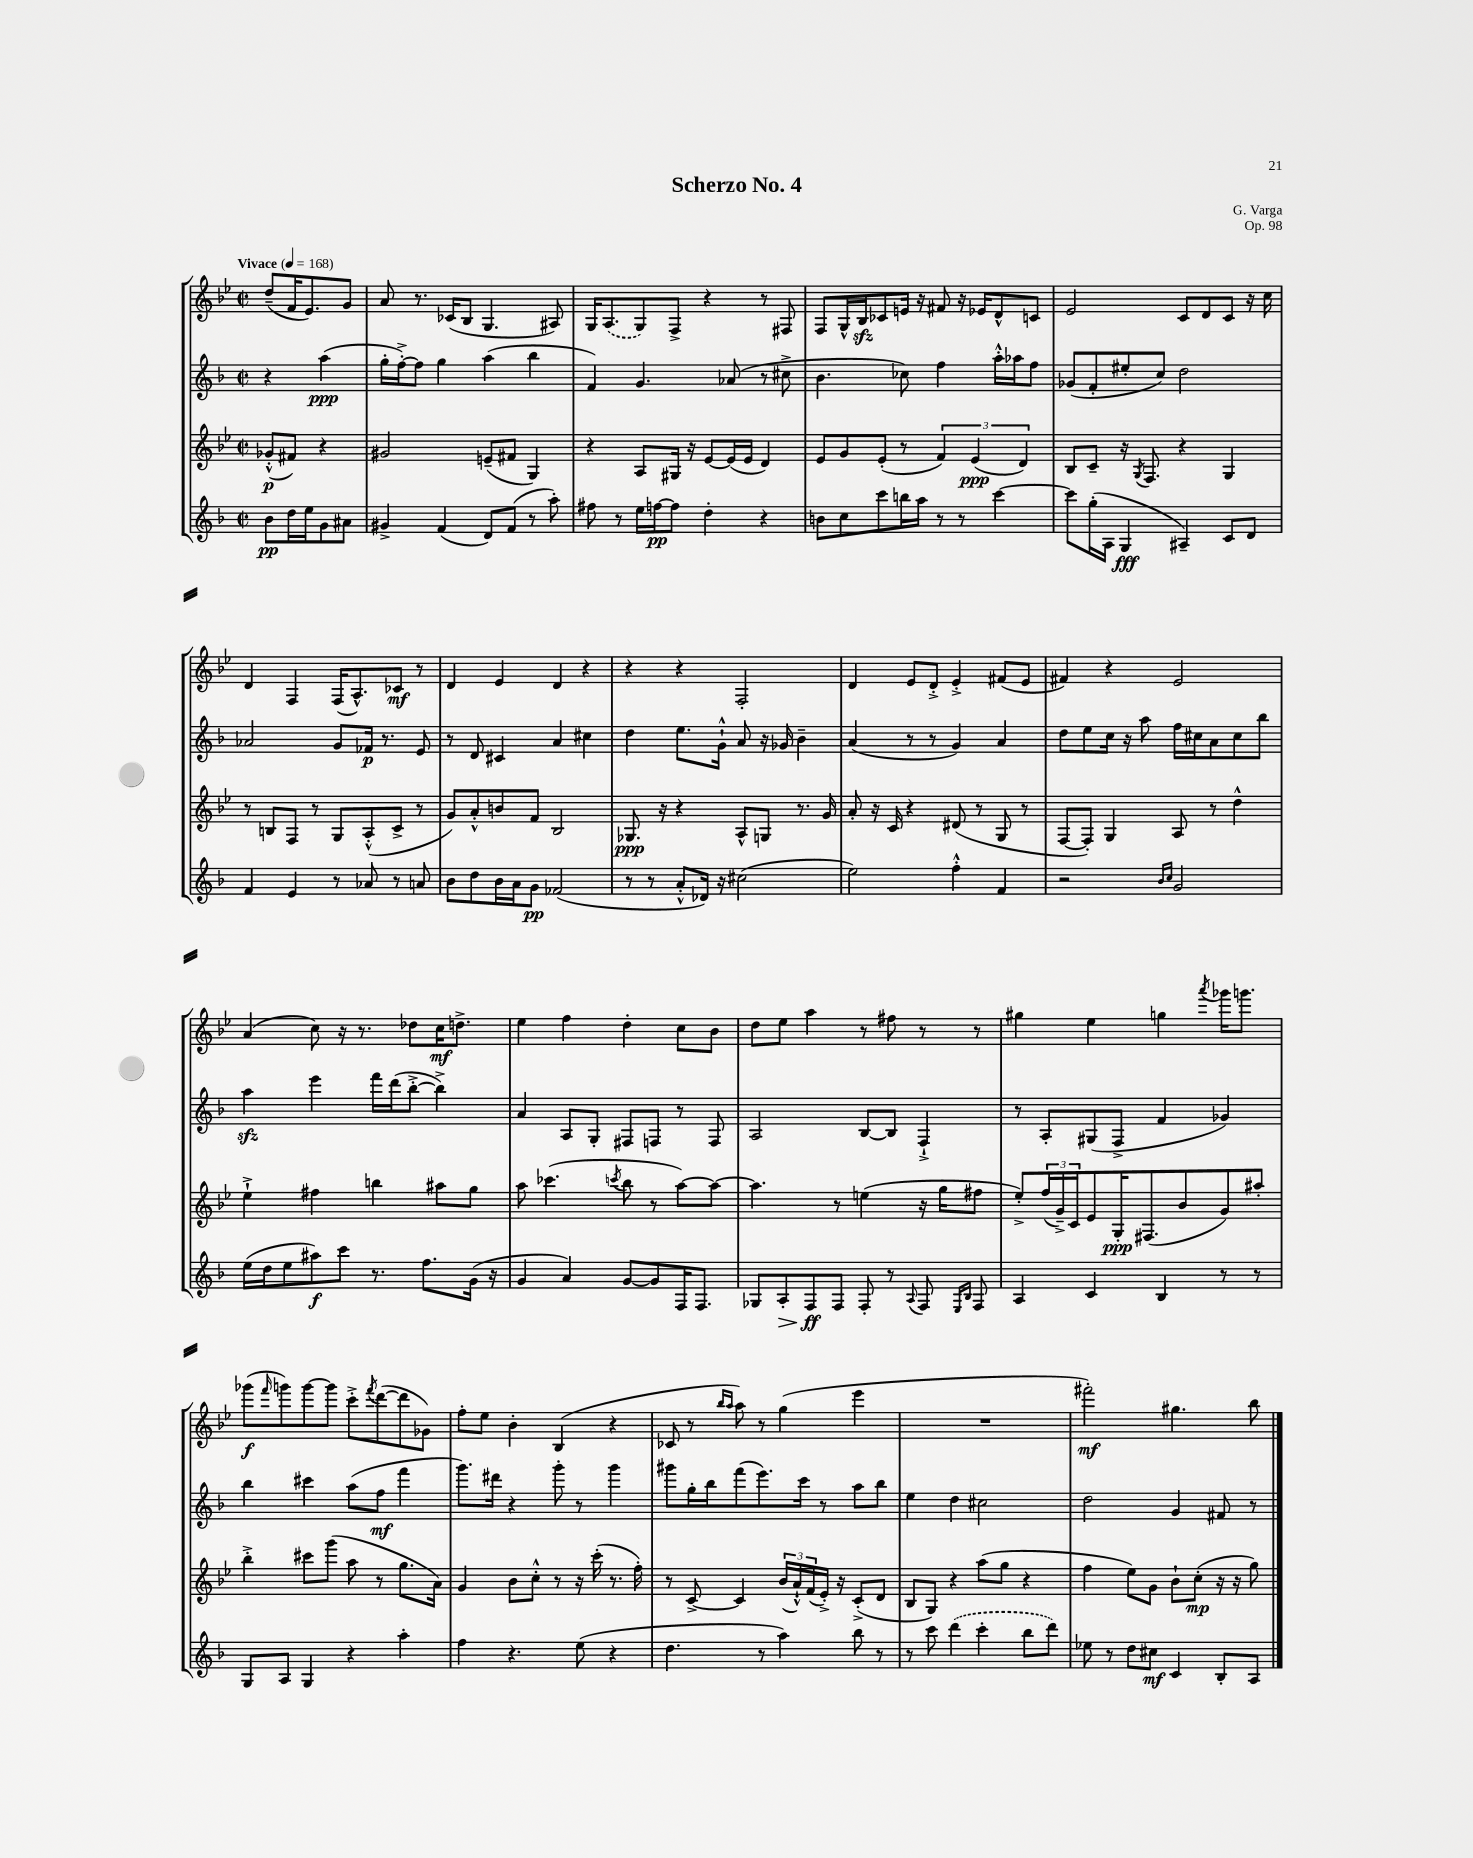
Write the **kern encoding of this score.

**kern	**kern	**kern	**kern
*staff4	*staff3	*staff2	*staff1
*clefG2	*clefG2	*clefG2	*clefG2
*k[b-]	*k[b-e-]	*k[b-]	*k[b-e-]
*M2/2	*M2/2	*M2/2	*M2/2
*met(c|)	*met(c|)	*met(c|)	*met(c|)
*MM168	*MM168	*MM168	*MM168
8b-	(8g-'^^	4r	(8dd~
16dd	8f#)	.	16f
16ee	.	.	8.e-)
8g	4r	(4aa	.
8a#	.	.	8g
=	=	=	=
4g#^	2g#	16gg'	8a
.	.	[16ff'^)	.
.	.	8ff]	8.r
(4f	.	4gg	.
.	.	.	(16c-
.	.	.	8B-
8d)	(8e~	(4aa	4.G
(8f	8f#	.	.
8r	4G)	4bb-	.
8aa')	.	.	8A#)
=	=	=	=
8ff#	4r	4f)	16G
.	.	.	(8.A
8r	.	.	.
16ee	8A	4.g	8G)
[16ff	.	.	.
8ff]	16G#	.	8F^
.	16r	.	.
4dd'	[8e-	.	4r
.	(16e-]	(8a-	.
.	16e-	.	.
4r	4d)	8r	8r
.	.	8cc#^	8F#
=	=	=	=
8b	8e-	4.b-	8F
8cc	8g	.	16G^^
.	.	.	16B-
8ccc	(8e-'	.	8c-
16bb	8r	8cc-)	16e
16aa	.	.	16r
8r	6f)	4ff	8f#
8r	.	.	16r
.	(6e-	.	.
.	.	.	16e-
[4ccc	.	16aa'^^	8d^^
.	.	16aa-	.
.	6d)	.	.
.	.	8ff	8c
=	=	=	=
8ccc]	8B-	(8g-	2e-
(16gg'	8c~	8f'	.
16A	.	.	.
4G	16r	8ee#'	.
.	8qG	.	.
.	8.F	.	.
.	.	8cc)	.
4A#~)	4r	2dd	8c
.	.	.	8d
8c	4G	.	8c
8d	.	.	16r
.	.	.	16cc
=	=	=	=
4f	8r	2a-	4d
.	8B	.	.
4e	8F	.	4F
.	8r	.	.
8r	8G	8g	(16F
.	.	.	8.A^^)
8a-	(8A'^^	16f-	.
.	.	8.r	.
8r	8c^	.	8c-
8a	8r	8e	8r
=	=	=	=
8b-	8g)	8r	4d
8dd	8a'^^	8d	.
16b-	8b	4c#	4e-
16a	.	.	.
8g	8f	.	.
(2f-	2B-	4a	4d
.	.	4cc#	4r
=	=	=	=
8r	8.G-	4dd	4r
8r	.	.	.
.	16r	.	.
8a'^^	4r	8.ee	4r
16d-)	.	.	.
16r	.	16g`^^	.
(2cc#	8A^^	8a	2F'
.	8G	16r	.
.	.	16g-	.
.	8.r	4b-~	.
.	16g	.	.
=	=	=	=
2ee)	8a'	(4a	4d
.	16r	.	.
.	16c	.	.
.	4r	8r	8e-
.	.	8r	8d'^
4ff'^^	(8d#	4g)	4e-'^
.	8r	.	.
4f	8G	4a	(8f#
.	8r	.	8e-
=	=	=	=
2r	[8F	8dd	4f#)
.	8F'])	8ee	.
.	4G	16cc	4r
.	.	16r	.
.	.	8aa	.
16qqb-	.	.	.
16qqcc	.	.	.
2g	8A	16ff	2e-
.	.	16cc#	.
.	8r	8a	.
.	4dd^^	8cc#	.
.	.	8bb-	.
=	=	=	=
(16ee	4ee-`^	4aa	(4a
16dd	.	.	.
8ee	.	.	.
8aa#)	4ff#	4eee	8cc)
8ccc	.	.	16r
.	.	.	8.r
8.r	4bb	16fff	.
.	.	(16ddd	.
.	.	[8bb-'^	8dd-
8.ff	.	.	.
.	8aa#	4bb-^])	16cc
.	.	.	8.dd^
(16g	8gg	.	.
16r	.	.	.
=	=	=	=
4g	8aa	4a	4ee-
.	(4.ccc-	.	.
4a)	.	8A	4ff
.	.	8G'	.
.	8qccc	.	.
[8g	8bb-	8F#	4dd'
8g]	8r	8F	.
16F	[8aa)	8r	8cc
8.F	.	.	.
.	8aa_	8F	8b-
=	=	=	=
8G-	4.aa]	2A	8dd
8A'	.	.	8ee-
8F	.	.	4aa
8F	8r	.	.
8F'	(4ee	[8B-	8r
8r	.	8B-]	8ff#
8qqA	.	.	.
8F	16r	4F`^	8r
.	16gg	.	.
16qqE	.	.	.
16qqB-	.	.	.
8F	8ff#	.	8r
=	=	=	=
4A	8ee-'^)	8r	4gg#
.	(24ff	8A'	.
.	24g~^)	.	.
.	24c	.	.
4c	8e-	(8G#	4ee-
.	16G'	8F^	.
.	(8.F#	.	.
4B-	.	4f	4gg
.	8b-	.	.
.	.	.	8qaaa
8r	8g)	4g-)	16ggg-
.	.	.	8.ggg
8r	8aa#'	.	.
=	=	=	=
8G	4bb-'^	4bb-	(8ggg-
.	.	.	16qqfff
8A	.	.	8ggg)
4G	8ccc#	4ccc#	[8ggg
.	(8ggg	.	8ggg]
4r	8aa	(8aa	8ccc'^
.	.	.	8qfff
.	8r	8ff	([8ddd
4aa'	8.gg	4fff	8ddd]
.	.	.	8g-)
.	16a)	.	.
=	=	=	=
4ff	4g	8.ggg)	8ff'
.	.	.	8ee-
.	.	16ddd#	.
4.r	8b-	4r	4b-'
.	8cc'^^	.	.
.	8r	8ggg'	(4B-
(8ee	16r	8r	.
.	(16ccc'	.	.
4r	8.r	4ggg	4r
.	16ff')	.	.
=	=	=	=
4.dd	8r	8ggg#	8c-
.	[8c^	16gg'	8r
.	.	16bb-	.
.	.	.	16qqbb-
.	.	.	16qqaa
.	4c]	(8fff	8aa)
8r	.	8.eee)	8r
4aa)	(24b-	.	(4gg
.	24a`^^)	.	.
.	.	16ccc	.
.	(24f	.	.
.	16e-'^)	8r	.
.	16r	.	.
8bb-	(8c'^	8aa	4eee-
8r	8d	8bb-	.
=	=	=	=
8r	8B-	4ee	1r
8ccc	8G)	.	.
(4ddd	4r	4dd	.
4ccc'	(8aa	2cc#	.
.	8gg	.	.
8bb-	4r	.	.
8ddd)	.	.	.
=	=	=	=
8ee-	4ff	2dd	2fff#')
8r	.	.	.
8dd	8ee-)	.	.
8cc#	8g	.	.
4c	8b-`	4g	4.gg#
.	(8cc'	.	.
8B-'	16r	8f#	.
.	16r	.	.
8A	8gg)	8r	8bb-
==	==	==	==
*-	*-	*-	*-
